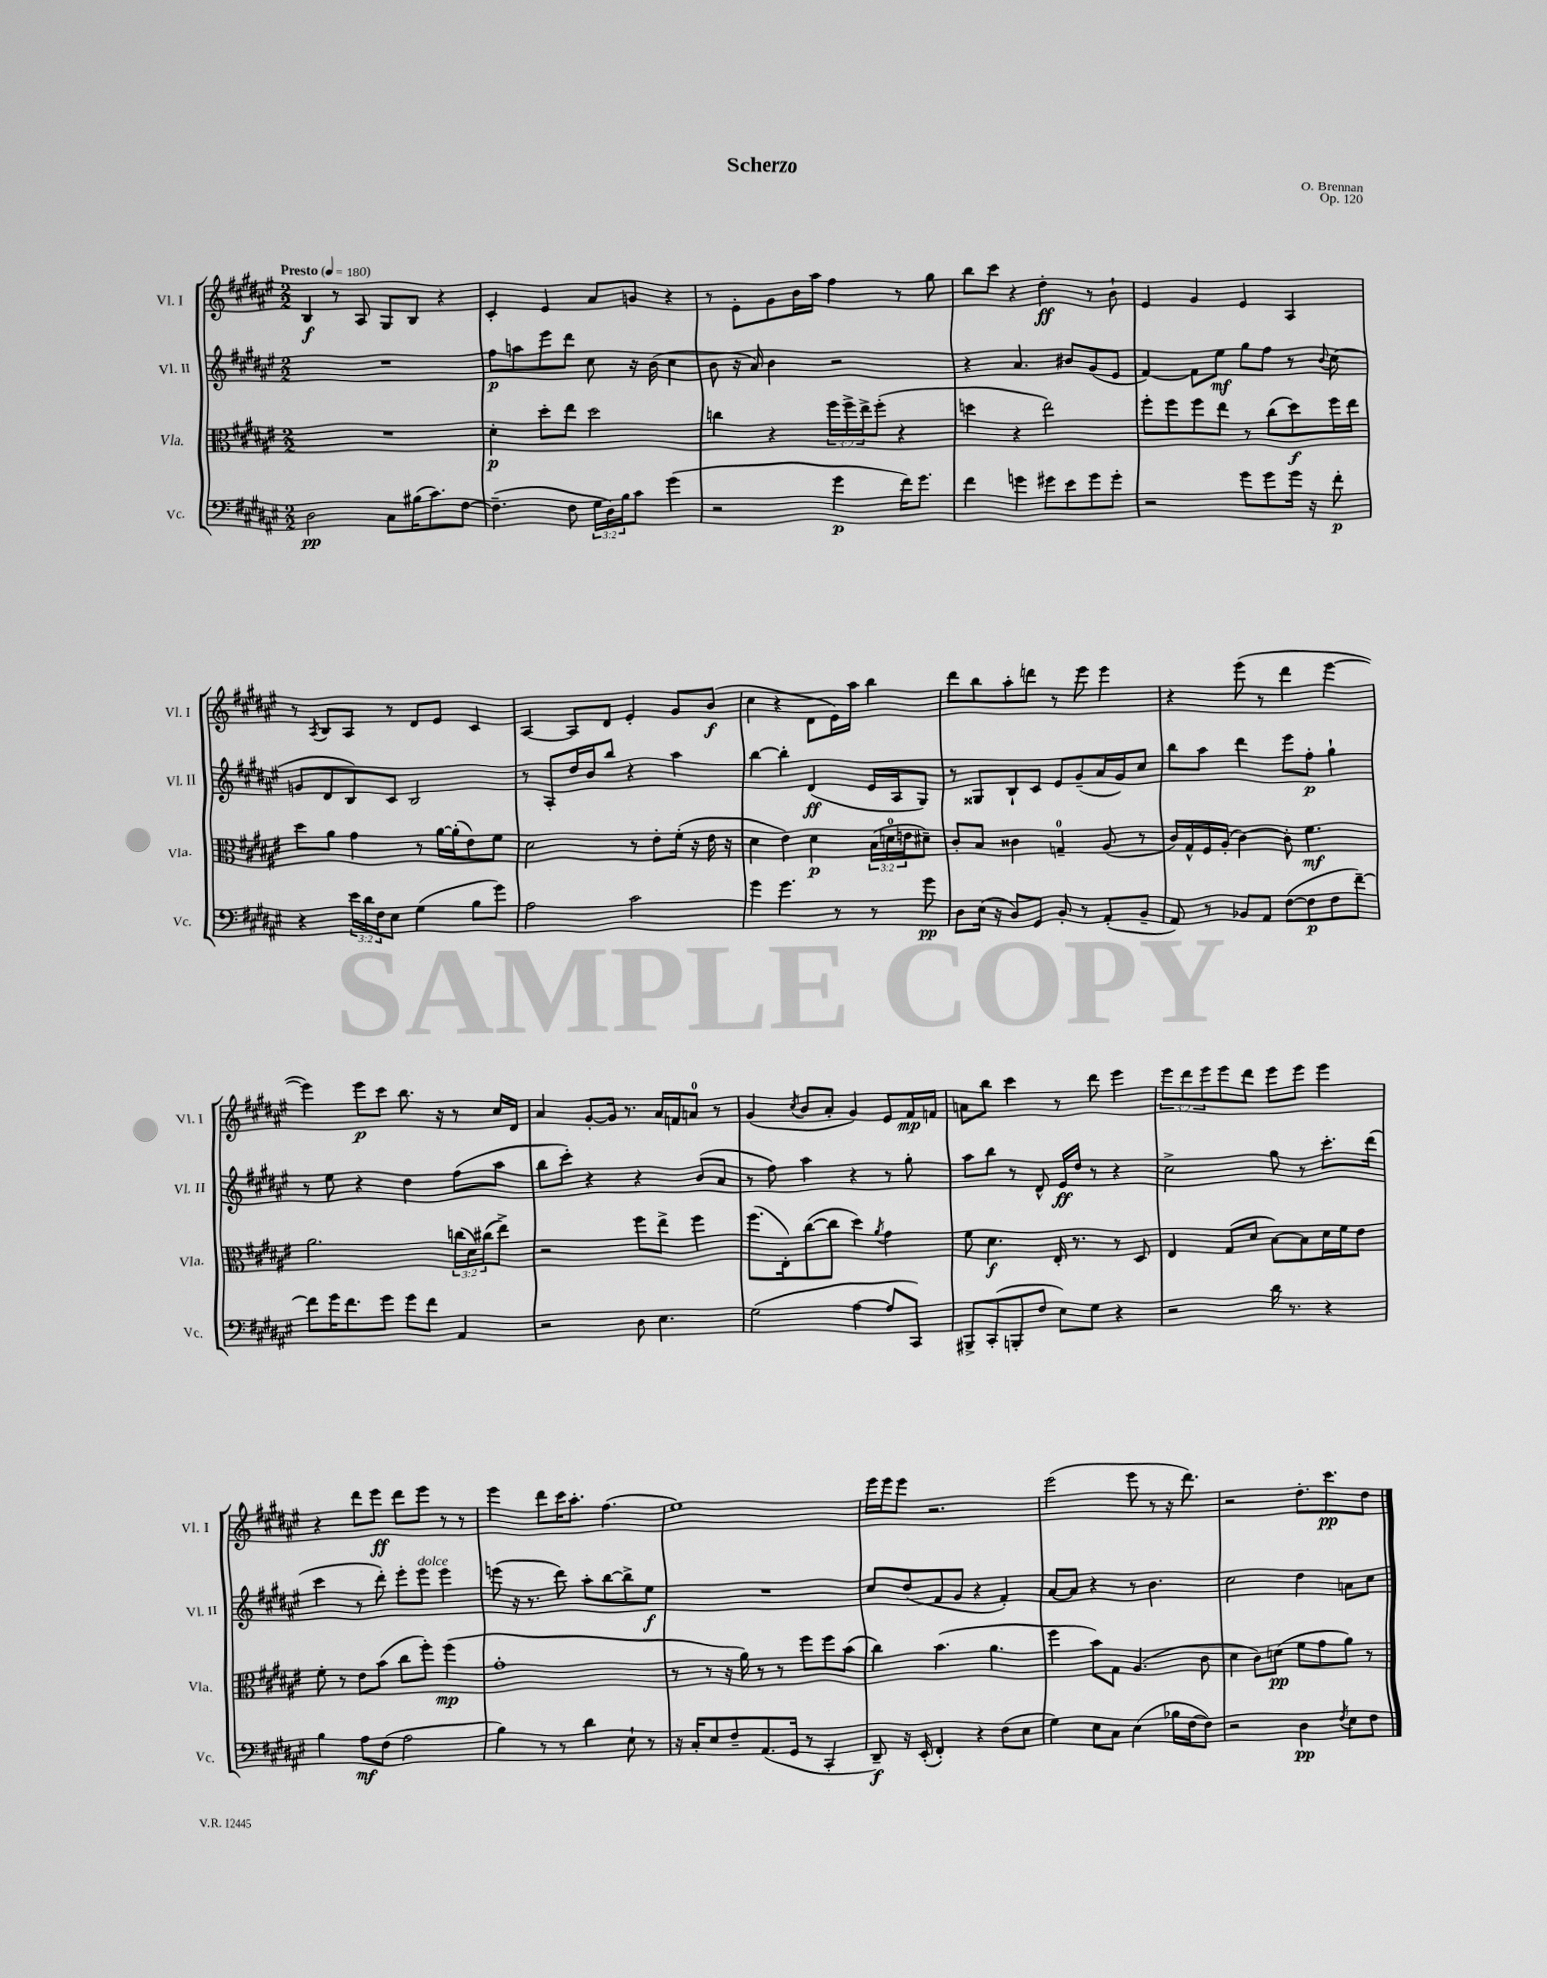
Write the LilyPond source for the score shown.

\header { title = "Scherzo" composer = "O. Brennan" opus = "Op. 120" }
<<
\new StaffGroup <<
\new Staff = "s0" \with { instrumentName = "Vl. I" shortInstrumentName = "Vl. I" } {
    \clef treble \key fis \major \numericTimeSignature \time 2/2 \override Staff.TupletNumber.text = #tuplet-number::calc-fraction-text \tempo "Presto" 4 = 180
    b4\f r8 ais8 gis8 b8 r4 |
    cis'4-. eis'4 ais'8 g'8 r4 |
    r8 eis'8-. gis'8 b'16 ais''16 fis''4 r8 gis''8 |
    b''8 cis'''8 r4 dis''4-.\ff r8 b'8-! |
    eis'4 gis'4 eis'4 ais4 |
    r8 \acciaccatura { ais8 } b8 ais8 r8 dis'8 eis'8 cis'4 |
    ais4~ ais8 dis'8 eis'4-. gis'8 b'8\f( |
    cis''4 r4 dis'8 eis'16) ais''16 b''4 |
    dis'''8 b''8 ais''8-. d'''8 r8 eis'''8 eis'''4 |
    r4 eis'''8( r8 dis'''4 eis'''4~ |
    eis'''4) eis'''8\p cis'''8 b''8. r16 r8 cis''16 dis'16 |
    ais'4 gis'8~-. gis'16 r8. ais'16 f'16 a'8-0 r8 |
    gis'4( \acciaccatura { cis''8 } b'8 ais'8-. gis'4) eis'8 fis'16\mp f'16 |
    a'8 b''8 cis'''4 r8 dis'''8 eis'''4 |
    \tuplet 3/2 { eis'''8 dis'''8 eis'''8 } eis'''8 dis'''8 eis'''8 eis'''8 eis'''4 |
    r4 dis'''8 eis'''8\ff dis'''8 eis'''8 r8 r8 |
    eis'''4 dis'''8 cis'''16 ais''8.-. fis''4.( |
    eis''1) |
    eis'''16 eis'''16 eis'''8 r2. |
    eis'''2( eis'''8 r8 r16 dis'''8.) |
    r2 dis''8.-. cis'''8.\pp dis''8 \bar "|." |
}
\new Staff = "s1" \with { instrumentName = "Vl. II" shortInstrumentName = "Vl. II" } {
    \clef treble \key fis \major \numericTimeSignature \time 2/2
    R1 |
    fis''8\p a''8 eis'''8 dis'''8 cis''8 r16 b'16( cis''4 |
    b'8 r16 ais'16) b'4 r2 |
    r4 ais'4. bis'8 gis'8( eis'8 |
    fis'4~) fis'8 eis''8\mf gis''8 fis''8 r8 \appoggiatura { b'8 } cis''8( |
    g'8 dis'8 b8) cis'8 b2 |
    r8 ais8-. dis''16 b'16 b''8 r4 ais''4 |
    b''4~ b''4-. dis'4\ff( eis'16 ais16 gis8) |
    r8 gisis8 b8-! cis'8 eis'8 gis'8--( ais'16 gis'16) cis''8 |
    b''8 ais''8 dis'''4 eis'''8 fis''8-.\p gis''4-! |
    r8 eis''8 r4 dis''4 fis''8( ais''8 |
    b''8 cis'''8-.) r4 r4 b'8( ais'8 |
    r8 fis''8) ais''4 r4 r8 gis''8-. |
    ais''8 b''8 r8 dis'8-^ eis'16\ff dis''16 r8 r4 |
    cis''2-> gis''8 r8 cis'''8.-. dis'''16( |
    cis'''4 r8 dis'''8-.) eis'''8-. eis'''8^\markup { \italic "dolce" } eis'''4 |
    e'''8( r16 r8. dis'''8) ais''8-. b''8~ b''8-> eis''8\f |
    R1 |
    cis''8 dis''8( fis'8 gis'8 r4 fis'4-.) |
    ais'8~ ais'8 r4 r8 b'4. |
    cis''2 dis''4 a'8 cis''8 \bar "|." |
}
\new Staff = "s2" \with { instrumentName = "Vla." shortInstrumentName = "Vla." } {
    \clef alto \key fis \major \numericTimeSignature \time 2/2 \override Staff.TupletNumber.text = #tuplet-number::calc-fraction-text
    R1 |
    dis'4-.\p dis''8-. eis''8 dis''2 |
    c''4 r4 \tuplet 3/2 { fis''16 fis''16-> eis''16-> } fis''8-.( r4 |
    d''4 r4 eis''2) |
    fis''8-. fis''8 fis''8 eis''8 r8 cis''8( dis''8\f) fis''16 eis''16 |
    dis''8 ais'8 gis'4 r8 ais'16~ ais'16-.( eis'8) fis'8 |
    dis'2 r8 eis'8-. fis'16-.( r16 eis'16 r16 |
    dis'4 eis'4) dis'4\p \tuplet 3/2 { b16( d'16-0 e'16 } dis'8--) |
    cis'8-. b8 cisis'4 g4-0-- ais8( r8 |
    cis'16) gis16-^ fis16 ais16-.( cis'4~) cis'8-. fis'4.\mf |
    ais'2. \tuplet 3/2 { c''16( dis'16) cis''16( } eis''8->) |
    r2 fis''8 eis''8-> fis''4 |
    fis''8.( eis16-.) cis''8~( cis''8 dis''4) \acciaccatura { ais'8 } gis'4 |
    fis'8 dis'4.\f eis16-. r8. r8 dis8 |
    eis4 gis8( dis'8 b8~) b8 dis'16 fis'16 eis'8 |
    fis'8-. r8 eis'8 b'8( cis''8 fis''8-.) fis''4\mp( |
    gis'1-. |
    r8 r8 r16 ais'16) r8 r8 fis''8 fis''8 b'8( |
    cis''4) b'4.( ais'4. |
    fis''4 b'8) gis8 ais4.( cis'8 |
    dis'4 cis'8) d'8\pp( fis'8 gis'8 ais'8) r8 \bar "|." |
}
\new Staff = "s3" \with { instrumentName = "Vc." shortInstrumentName = "Vc." } {
    \clef bass \key fis \major \numericTimeSignature \time 2/2 \override Staff.TupletNumber.text = #tuplet-number::calc-fraction-text
    dis2\pp cis8 bis16( cis'8.) fis8~ |
    fis4.--( fis8 \tuplet 3/2 { gis16 dis16) b16 } cis'8 gis'4( |
    r2 gis'4\p fis'16) gis'8. |
    fis'4 g'4 gis'8 eis'8 gis'8 gis'8-. |
    r2 gis'8 gis'8 gis'16 r16 fis'8-.\p |
    r4 \tuplet 3/2 { eis'16 dis'16 fis16 } eis8 gis4( b8 gis'8) |
    ais2 cis'2 |
    gis'4 gis'4. r8 r8 gis'8\pp |
    dis8 eis16( r16 dis8) gis,8 b,8-. r8 ais,8-.( b,8-- |
    ais,8) r8 bes,8 ais,8 fis8~( fis8\p fis8 fis'8~--) |
    fis'8 gis'16 fis'8. gis'8 gis'8 fis'8 ais,4 |
    r2 dis8 eis4. |
    gis2( ais4~ ais8 cis,8) |
    bis,,8-> cis,8-.( b,,8-. fis8 eis8) gis8 r4 |
    r2 dis'16 r8. r4 |
    b4 ais8\mf fis8( ais2 |
    b4) r8 r8 dis'4 eis8-! r8 |
    r16 cis16-. eis8 fis8-- ais,8.( gis,16 r8 cis,4-. |
    dis,8--\f) r16 eis,16-.( fis,4-.) r4 fis8( eis8 |
    gis4) eis8 cis8 eis4( bes16 fis16~ fis8) |
    r2 dis4\pp \acciaccatura { fis8 } eis8 fis8 \bar "|." |
}
>>
>>
\layout { \context { \Score \remove "Bar_number_engraver" } }
